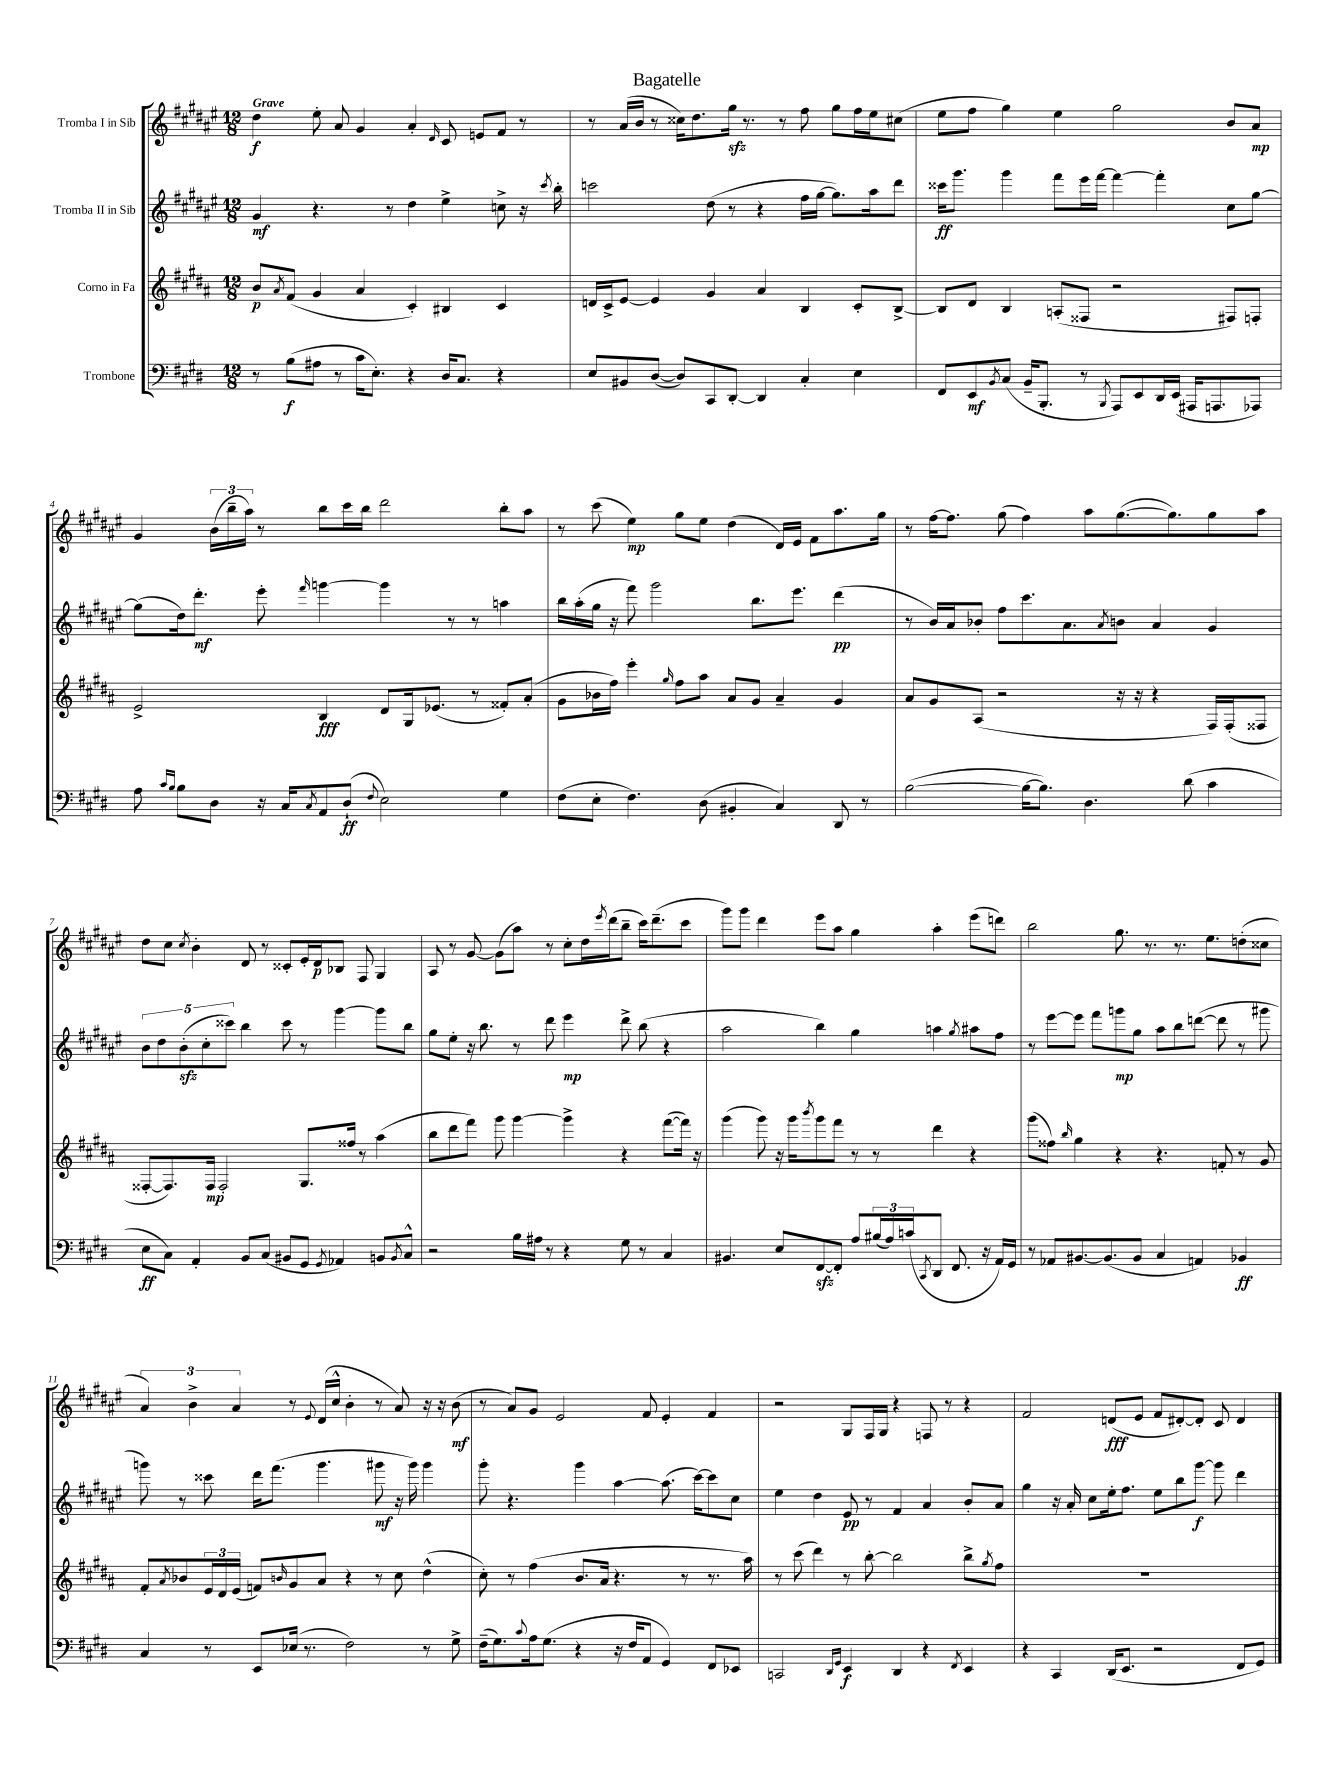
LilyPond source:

\header { title = "Bagatelle" }
<<
\new StaffGroup <<
\new Staff = "s0" \with { instrumentName = "Tromba I in Sib" } {
    \clef treble \key fis \major \numericTimeSignature \time 12/8 \tempo "Grave"
    dis''4\f eis''8-. ais'8 gis'4 ais'4-. \grace { dis'16 } cis'8 e'8 fis'8 r8 |
    r8 ais'16( b'16 r8 cisis''16) dis''8. gis''16\sfz r8. r8 fis''8 gis''8 fis''16 eis''16 cis''8( |
    eis''8 fis''8 gis''4) eis''4 gis''2 b'8 ais'8\mp |
    gis'4 \tuplet 3/2 { b'16( b''16-- ais''16) } r8 b''8 cis'''16 b''16 dis'''2 b''8-. ais''8 |
    r8 cis'''8( eis''4\mp) gis''8 eis''8 dis''4( dis'16) eis'16 fis'8 ais''8. gis''16 |
    r8 fis''16~ fis''8. gis''8( fis''4) ais''8 gis''8.~( gis''8.) gis''8 ais''8 |
    dis''8 cis''8 \acciaccatura { cis''8 } b'4-. dis'8 r8 cisis'8-. eis'16-. dis'16\p bes8 fis8 gis4 |
    ais8 r8 gis'8~ gis'8( ais''8) r8 cis''8-. dis''16 \acciaccatura { eis'''8 } dis'''16( b''8-- cis'''16) dis'''8.--( cis'''8 |
    gis'''8) gis'''8 dis'''4 eis'''8 ais''8 gis''4 ais''4-. eis'''8( d'''8) |
    b''2 gis''8. r8. r8. eis''8. d''8-.( cisis''8 |
    \tuplet 3/2 { ais'4) b'4-> ais'4 } r8 \appoggiatura { eis'8 } dis'16( cis''16-^ b'4-. r8 ais'8) r16 r16 b'8\mf( |
    r8 ais'8) gis'8 eis'2 fis'8 eis'4-. fis'4 |
    r2 gis8 fis16 gis16 r4 f8 r8 r4 |
    fis'2 d'8\fff( eis'8 fis'8 dis'8~-.) dis'8-. cis'8 dis'4 \bar "|." |
}
\new Staff = "s1" \with { instrumentName = "Tromba II in Sib" } {
    \clef treble \key fis \major \numericTimeSignature \time 12/8
    gis'4\mf r4. r8 dis''4 eis''4-> c''8-> r16 \acciaccatura { cis'''8 } b''16-. |
    c'''2 dis''8( r8 r4 fis''16 gis''16~ gis''8.) ais''16 dis'''8 |
    cisis'''16\ff gis'''8. gis'''4 fis'''8 eis'''16 fis'''16~ fis'''4~ fis'''4-. cis''8 gis''8~ |
    gis''8( dis''16) dis'''8.-.\mf eis'''8-. \grace { fis'''16 } g'''4~ g'''4 r8 r8 a''4 |
    b''16 ais''16-.( gis''16 r16 fis'''8) gis'''2 b''8. eis'''8. dis'''4\pp( |
    r8 b'16) ais'16 bes'8-. fis''8 cis'''8. ais'8. \acciaccatura { ais'8 } b'8 ais'4 gis'4 |
    \tuplet 5/4 { b'8 dis''8 b'8-.\sfz( cis''8-. cisis'''8) } b''4 cisis'''8 r8 gis'''4~ gis'''8 b''8 |
    gis''8 eis''8-. r16 b''8. r8 dis'''8 eis'''4\mp dis'''8-> b''8( r4 |
    ais''2 b''4) gis''4 a''4 \acciaccatura { gis''8 } ais''8 fis''8 |
    r8 eis'''8~ eis'''8 fis'''8 g'''8\mp gis''8 ais''8 b''8 d'''8~( d'''8 r8 gis'''8 |
    g'''8) r8 cisis'''8 dis'''16 fis'''8.( g'''4. gis'''8\mf r16 gis'''16) gis'''4 |
    gis'''8-. r4. gis'''4 ais''4~ ais''8.( cis'''16~) cis'''8 cis''8 |
    eis''4 dis''4 eis'8\pp r8 fis'4 ais'4 b'8-. ais'8 |
    gis''4 r16 ais'16-. cis''8 eis''16-. fis''8. eis''8 b''8 gis'''8~\f gis'''8 dis'''4 \bar "|." |
}
\new Staff = "s2" \with { instrumentName = "Corno in Fa" } {
    \clef treble \key b \major \numericTimeSignature \time 12/8
    b'8\p \acciaccatura { ais'8 } fis'8( gis'4 ais'4 cis'4-.) bis4 cis'4 |
    d'16 cis'16-> e'8~ e'4 gis'4 ais'4 b4 cis'8-. b8~-> |
    b8 dis'8 b4 a8-.( fisis8 r2 fis8) f8-. |
    e'2-> b4\fff dis'8 gis16 ees'8.( r8 fisis'8-.) ais'8-.( |
    gis'8 bes'16 fis''16) e'''4-. \grace { gis''16 } fis''8 ais''8 ais'8 gis'8 ais'4-- gis'4 |
    ais'8 gis'8 ais8( r2 r16 r16 r4 fis16) fis16-.( fisis8 |
    fisis8~-. fisis8.) fisis16\mp fisis2-. gis8. fisis''16 r8 ais''4( |
    b''8 dis'''8 fis'''8) gis'''8 gis'''4~ gis'''4-> r4 fis'''8~( fis'''16) r16 |
    gis'''4( gis'''8) r16 gis'''16 \acciaccatura { b'''8 } gis'''8 fis'''8 r8 r8 dis'''4 r4 |
    gis'''8( fisis''8) \grace { b''16 } gis''4 r4 r4. f'8-. r8 gis'8 |
    fis'8-. \acciaccatura { ais'8 } bes'8 \tuplet 3/2 { e'16 dis'16 e'16( } f'8) \grace { b'16 } gis'8 ais'8 r4 r8 cis''8 dis''4-^( |
    cis''8-.) r8 fis''4( b'8. ais'16 r4. r8 r8. ais''16) |
    r8 cis'''8( dis'''4) r8 b''8~-. b''2 b''8-> \acciaccatura { gis''8 } fis''8 |
    R1. \bar "|." |
}
\new Staff = "s3" \with { instrumentName = "Trombone" } {
    \clef bass \key e \major \numericTimeSignature \time 12/8
    r8 b8\f( ais8 r8 cis'16 e8.-.) r4 dis16 cis8. r4 |
    e8 bis,8 dis8~( dis8) cis,8 dis,8~-. dis,4 cis4-. e4 |
    fis,8 e,8\mf \acciaccatura { b,8 } cis8( b,16-- b,,8.-. r8 \acciaccatura { b,,8 } a,,8) e,8 dis,16 e,16( ais,,16 a,,8. aes,,8) |
    a8 \grace { cis'16 b16 } b8 dis8 r16 cis16 \acciaccatura { cis8 } a,8 dis8-!\ff( \appoggiatura { fis8 } e2) gis4 |
    fis8( e8-. fis4.) dis8( bis,4-. cis4) dis,8 r8 |
    b2~( b16~ b8.) dis4. dis'8( cis'4 |
    e8\ff cis8) a,4-. b,8 cis8( bis,8 gis,8 \acciaccatura { gis,8 } aes,4) b,8 \acciaccatura { b,8 } cis8-^ |
    r2 b16 ais16 r8 r4 gis8 r8 cis4 |
    bis,4. e8 fis,8~\sfz fis,8-. a8 \tuplet 3/2 { bis16( a16) c'16( } \acciaccatura { cis,8 } dis,8 fis,8. r16 a,16) gis,16 |
    r8 aes,8 bis,8.~ bis,8.( bis,8 cis4 a,4) bes,4\ff |
    cis4 r8 e,8 ees16( r8. fis2) r8 gis8-> |
    fis16--( gis8.) \appoggiatura { cis'8 } a16 gis8.( r4 r16 fis16 a,8 gis,4) fis,8 ees,8 |
    c,2 \grace { dis,16 gis,16 } e,4\f dis,4 r4 \acciaccatura { fis,8 } e,4 |
    r4 cis,4 dis,16( e,8. r2 fis,8 gis,8) \bar "|." |
}
>>
>>
